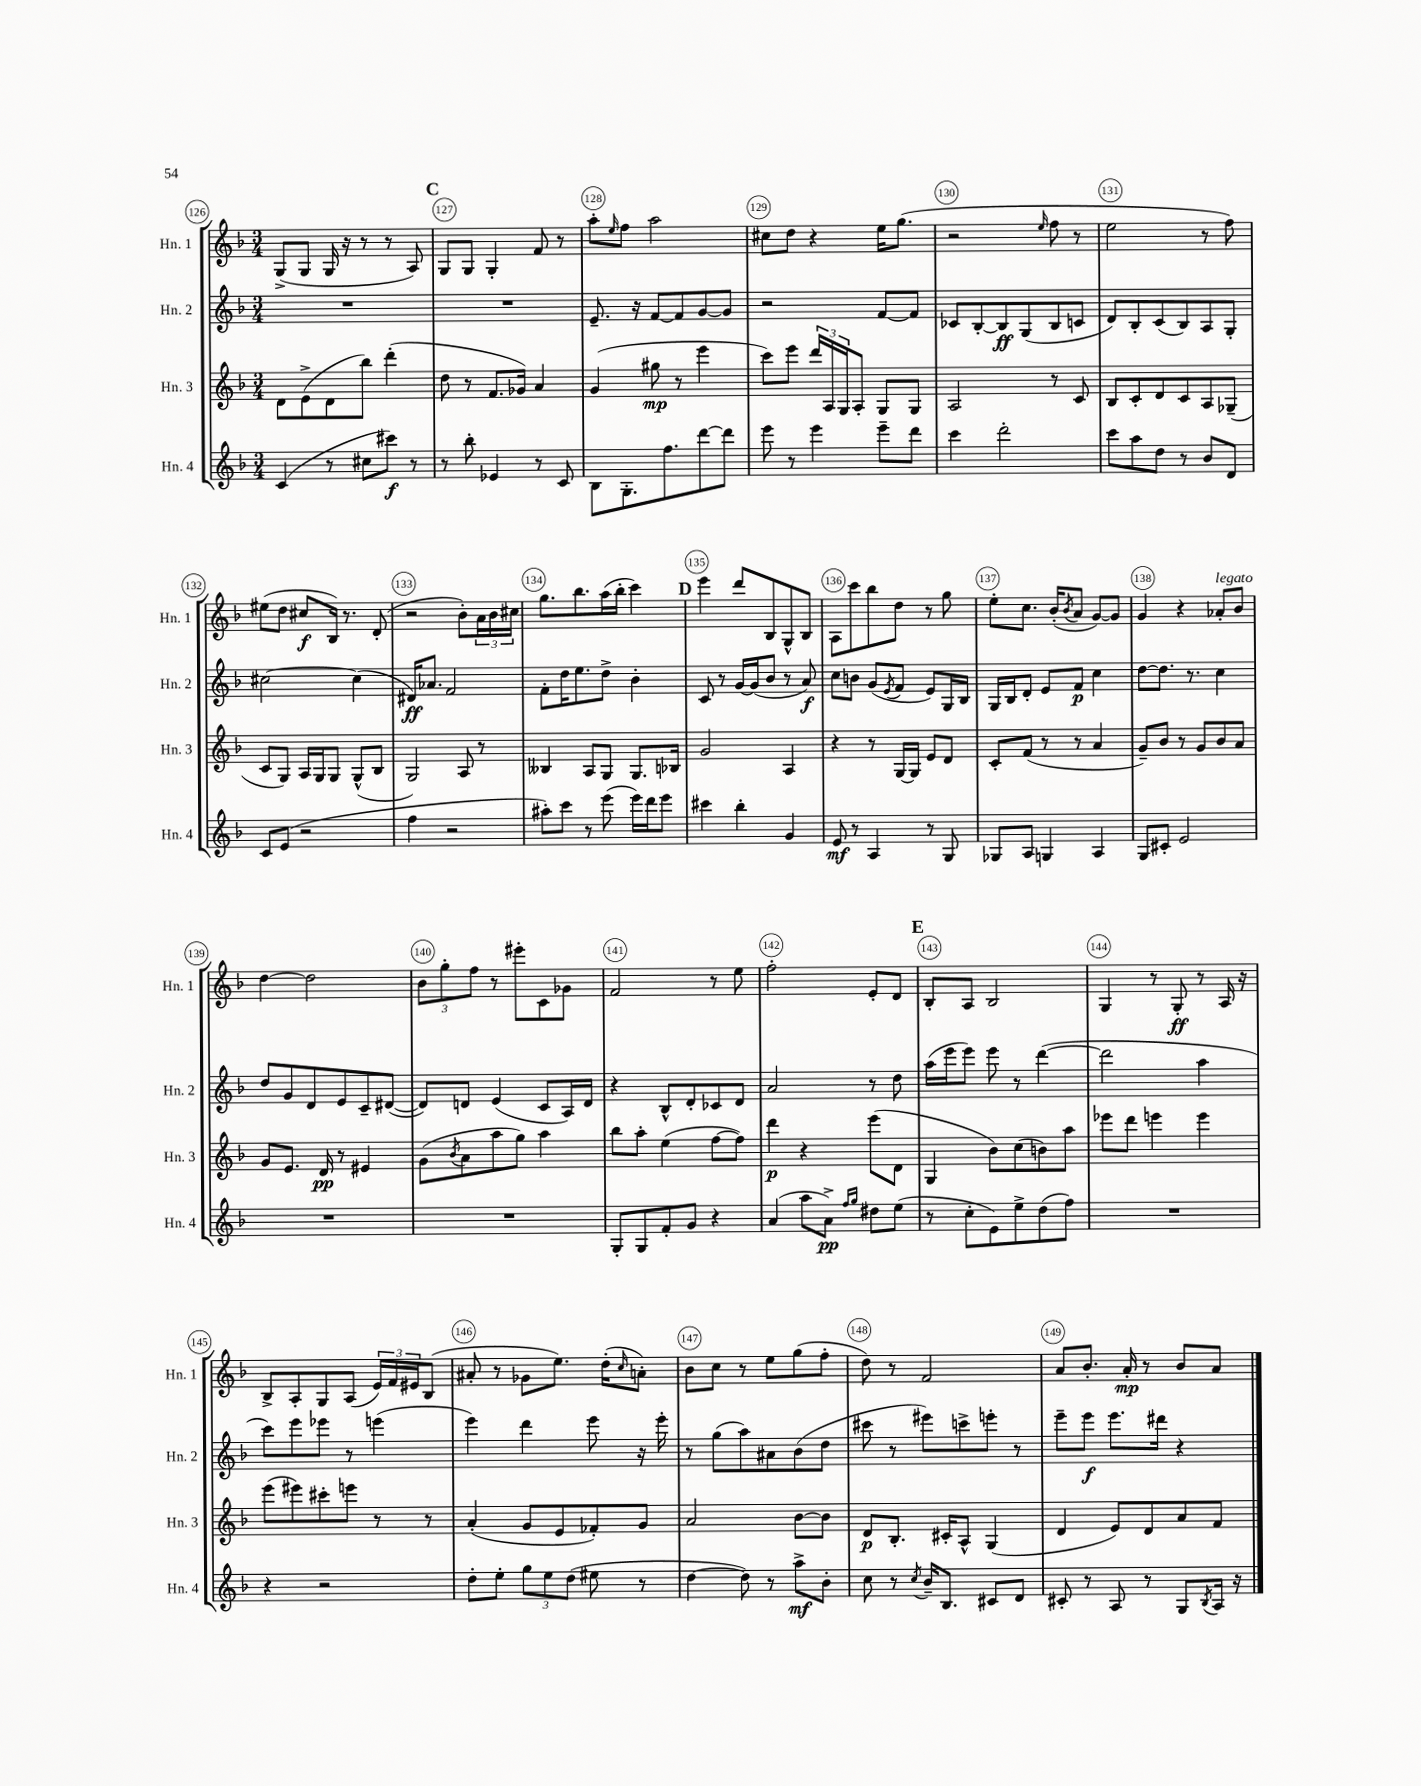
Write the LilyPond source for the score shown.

<<
\new StaffGroup <<
\new Staff = "s0" \with { instrumentName = "Hn. 1" shortInstrumentName = "Hn. 1" } {
    \clef treble \key f \major \numericTimeSignature \time 3/4
    g8->( g8 g16 r16 r8 r8 a8) |
    \mark \markup { \bold "C" } g8 g8 g4-. f'8 r8 |
    a''8-. \grace { e''16 } f''8 a''2 |
    cis''8 d''8 r4 e''16 g''8.( |
    r2 \grace { e''16 } f''8 r8 |
    e''2 r8 f''8) |
    eis''8( d''8 cis''8\f bes16) r8. d'8-.( |
    r2 bes'8-.) \tuplet 3/2 { a'16 bes'16 cis''16 } |
    g''8. bes''8. a''16( bes''16-. c'''4) |
    \mark \markup { \bold "D" } e'''4 d'''8 bes8 g8-^ bes8 |
    a8 c'''8 bes''8 d''8 r8 g''8 |
    e''8-. c''8. bes'16-.( \acciaccatura { bes'8 } a'8 g'8~) g'8 |
    g'4 r4 aes'8-.^\markup { \italic "legato" } bes'8 |
    d''4~ d''2 |
    \tuplet 3/2 { bes'8 g''8-. f''8 } r8 eis'''8-. c'8 ges'8 |
    f'2 r8 e''8 |
    f''2-. e'8-. d'8 |
    \mark \markup { \bold "E" } bes8-. a8 bes2 |
    g4 r8 g8-.\ff r8 a16 r16 |
    bes8-> a8-. g8 a8( \tuplet 3/2 { e'16) f'16 eis'16 } bes8( |
    ais'8-. r8 ges'8 e''8.) d''16-.( \grace { c''16 } a'8-.) |
    bes'8 c''8 r8 e''8 g''8( f''8-. |
    d''8) r8 f'2 |
    a'8 bes'8.-. a'16-.\mp r8 bes'8 a'8 \bar "|." |
}
\new Staff = "s1" \with { instrumentName = "Hn. 2" shortInstrumentName = "Hn. 2" } {
    \clef treble \key f \major \numericTimeSignature \time 3/4
    R2. |
    \mark \markup { \bold "C" } R2. |
    e'8.-- r16 f'8~ f'8 g'8~ g'8 |
    r2 f'8~ f'8 |
    ces'8 bes8~-. bes8\ff g8( bes8 c'8 |
    d'8) bes8-. c'8( bes8) a8 g8-. |
    cis''2~ cis''4( |
    dis'16\ff) aes'8. f'2 |
    f'8-. d''16 e''8. d''8-> bes'4-. |
    \mark \markup { \bold "D" } c'8 r8 g'16~ g'16( bes'8 r8 a'8\f) |
    c''8 b'8 g'8( \acciaccatura { e'8 } f'8 e'8) g16 bes16 |
    g16 bes16 d'8-. e'8 f'8\p c''4 |
    d''8~ d''8. r8. c''4 |
    d''8 g'8 d'8 e'8 c'8-- dis'8~( |
    dis'8) d'8 e'4( c'8 a16) d'16 |
    r4 bes8-^ d'8-. ces'8 d'8 |
    a'2 r8 d''8 |
    \mark \markup { \bold "E" } a''16( e'''16 e'''8) e'''8 r8 d'''4~( |
    d'''2 a''4 |
    c'''8) e'''8 ees'''8 r8 e'''4( |
    e'''4) d'''4 e'''8 r16 e'''16-. |
    r8 g''8( a''8) ais'8 bes'8( d''8 |
    cis'''8 r8 eis'''8) c'''8-> e'''8-. r8 |
    e'''8-- e'''8\f e'''8. dis'''16 r4 \bar "|." |
}
\new Staff = "s2" \with { instrumentName = "Hn. 3" shortInstrumentName = "Hn. 3" } {
    \clef treble \key f \major \numericTimeSignature \time 3/4
    d'8 e'8->( d'8 bes''8) d'''4-.( |
    \mark \markup { \bold "C" } d''8 r8 f'8. ges'16) a'4 |
    g'4( gis''8\mp r8 e'''4 |
    c'''8) e'''8 \tuplet 3/2 { d'''16 a16 g16 } a8-. g8 g8 |
    a2 r8 c'8 |
    bes8 c'8-. d'8 c'8 a8 ges8--( |
    c'8 g8) a16 g16 g8 g8-^( bes8 |
    g2) a8 r8 |
    beses4 a8 g8 g8. bes16 |
    \mark \markup { \bold "D" } g'2 a4 |
    r4 r8 g16~ g16 e'8 d'8 |
    c'8-. f'8( r8 r8 a'4 |
    g'8--) bes'8 r8 g'8 bes'8 a'8 |
    g'8 e'8. d'16\pp r8 eis'4 |
    g'8( \acciaccatura { bes'8 } a'8 a''8 g''8) a''4 |
    bes''8 a''8-. e''4( f''8~ f''8) |
    d'''4\p r4 e'''8( d'8 |
    \mark \markup { \bold "E" } g4 bes'8) c''8( b'8) a''8 |
    ees'''8 d'''8 e'''4 e'''4 |
    e'''8( eis'''8) cis'''8-. e'''8 r8 r8 |
    a'4-.( g'8 e'8 fes'8-.) g'8 |
    a'2 bes'8~ bes'8 |
    d'8\p bes8.-. cis'16-. a8-^ g4( |
    d'4 e'8) d'8 a'8 f'8 \bar "|." |
}
\new Staff = "s3" \with { instrumentName = "Hn. 4" shortInstrumentName = "Hn. 4" } {
    \clef treble \key f \major \numericTimeSignature \time 3/4
    c'4( r8 cis''8 cis'''8\f) r8 |
    \mark \markup { \bold "C" } r8 bes''8-. ees'4 r8 c'8 |
    bes8 g8.-. f''8. d'''8~ d'''8 |
    e'''8 r8 e'''4 e'''8-- d'''8 |
    c'''4 d'''2-. |
    c'''8 a''8 d''8 r8 bes'8 d'8 |
    c'8 e'8( r2 |
    f''4 r2 |
    ais''8-.) c'''8 r8 e'''8( e'''16) d'''16 e'''8 |
    \mark \markup { \bold "D" } cis'''4 bes''4-. g'4 |
    e'8\mf r8 a4 r8 g8 |
    ges8 a8 g4 a4 |
    g8 cis'8-. e'2 |
    R2. |
    R2. |
    g8-. g8 f'8-. g'8 r4 |
    a'4( a''8 a'8->\pp) \grace { f''16 g''16 } dis''8 e''8( |
    \mark \markup { \bold "E" } r8 c''8-. e'8) e''8-> d''8( f''8) |
    R2. |
    r4 r2 |
    d''8-. e''8-. \tuplet 3/2 { g''8 e''8 d''8( } eis''8 r8 |
    d''4~ d''8) r8 a''8->\mf bes'8-. |
    c''8 r8 \acciaccatura { c''8 } bes'16-- bes8. cis'8 d'8 |
    cis'8-. r8 a8 r8 g8 \acciaccatura { bes8 } a16 r16 \bar "|." |
}
>>
>>
\layout { \context { \Score currentBarNumber = #126 \override BarNumber.break-visibility = ##(#f #t #t) barNumberVisibility = #all-bar-numbers-visible \override BarNumber.stencil = #(make-stencil-circler 0.1 0.3 ly:text-interface::print) } }
